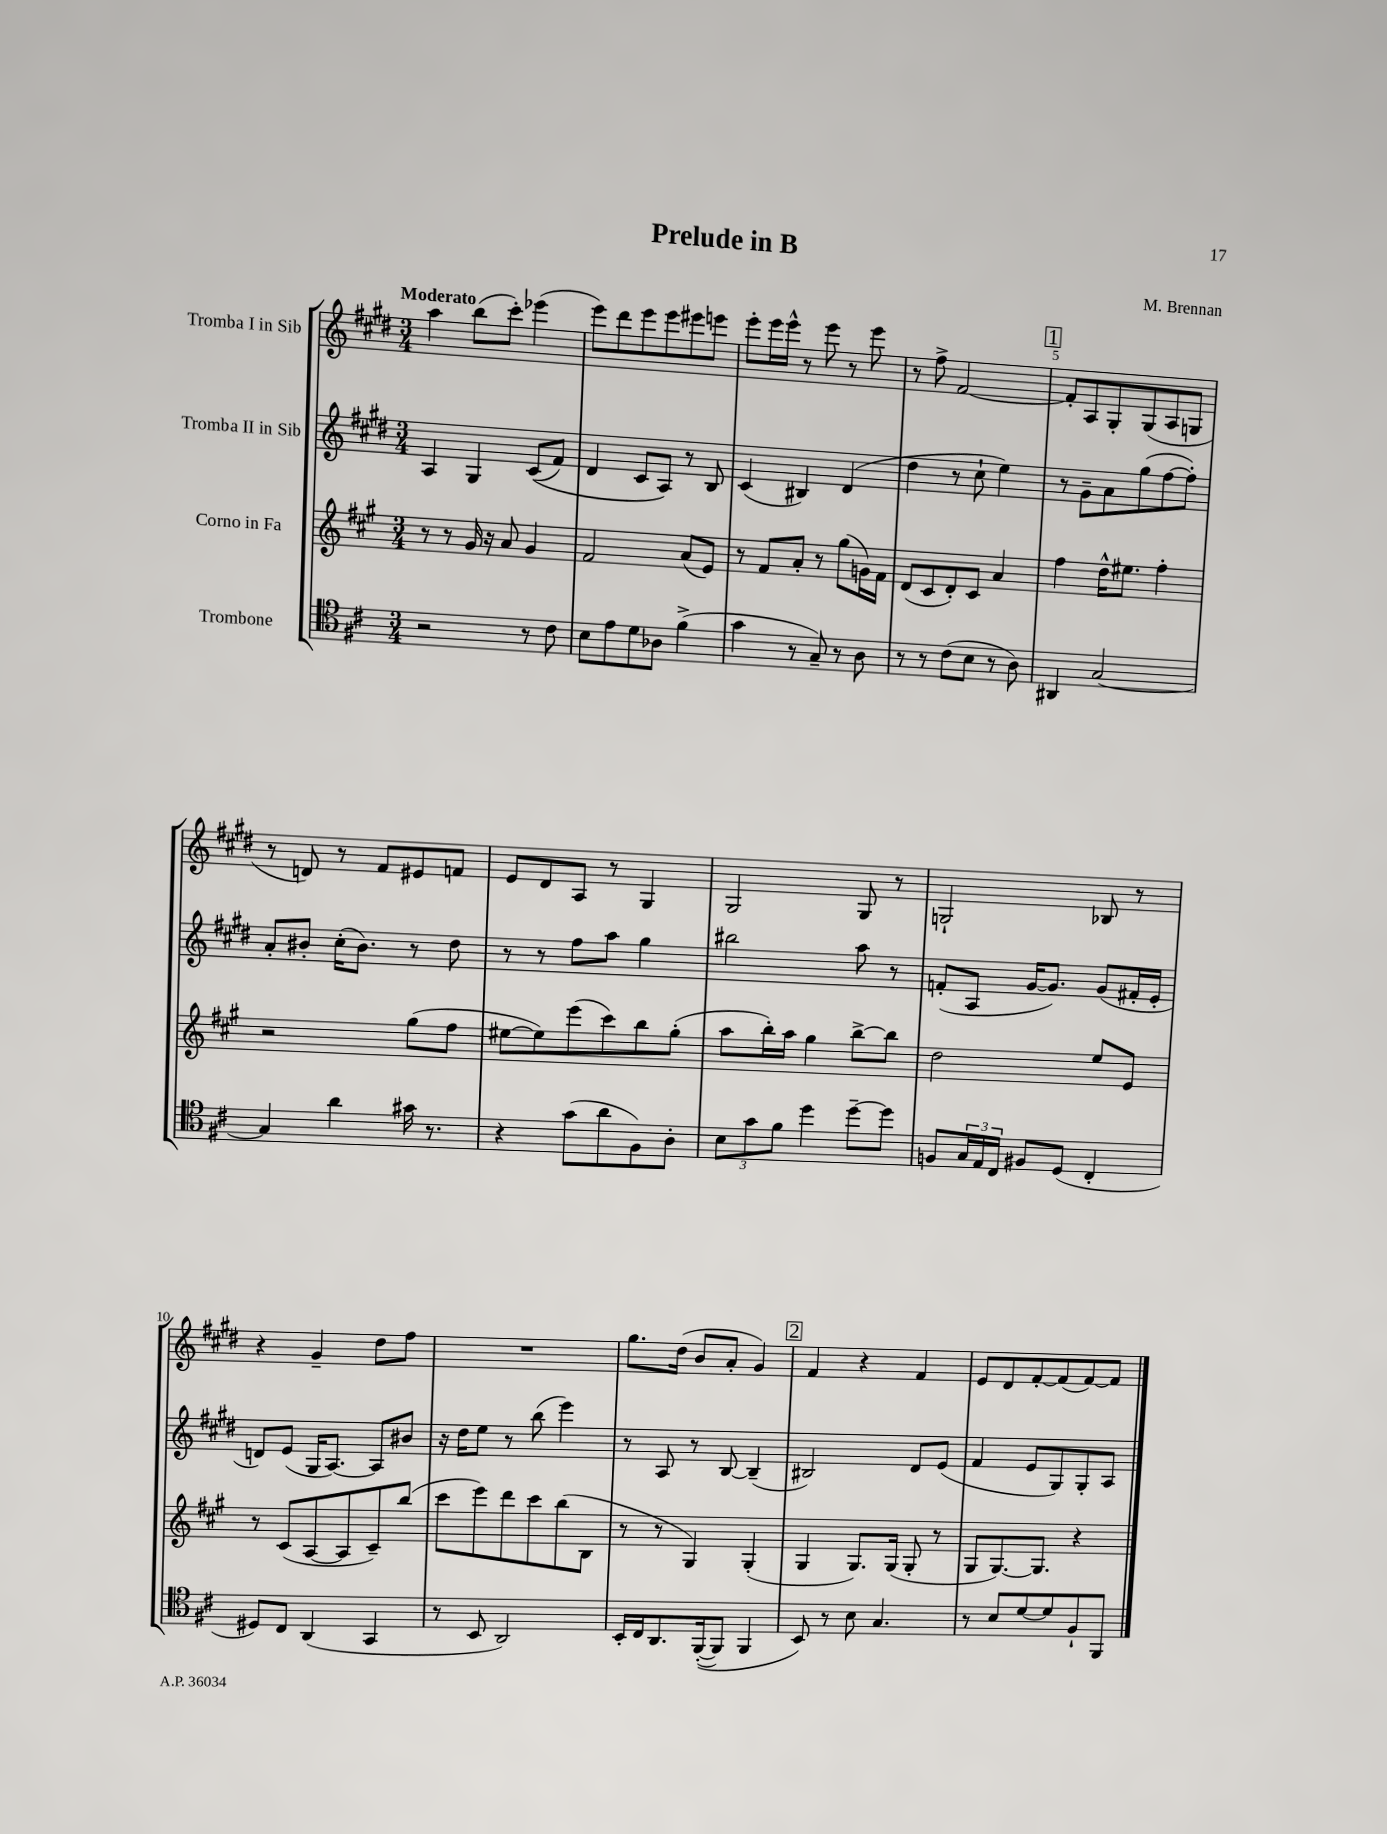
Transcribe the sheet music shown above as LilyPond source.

\header { title = "Prelude in B" composer = "M. Brennan" }
<<
\new StaffGroup <<
\new Staff = "s0" \with { instrumentName = "Tromba I in Sib" } {
    \clef treble \key e \major \numericTimeSignature \time 3/4 \tempo "Moderato"
    a''4 b''8( cis'''8-.) ees'''4( |
    e'''8) dis'''8 e'''8 e'''8 eis'''8 e'''8 |
    e'''8-. e'''16 e'''16-^ r8 e'''8 r8 e'''8 |
    r8 fis''8-> fis'2~ |
    \mark \markup { \box "1" } fis'8-. a8 gis8-. gis8( a8 g8 |
    r8 d'8) r8 fis'8 eis'8 f'8 |
    e'8 dis'8 a8 r8 gis4 |
    gis2 gis8 r8 |
    g2-! bes8 r8 |
    r4 gis'4-- dis''8 fis''8 |
    R2. |
    gis''8. dis''16( b'8 a'8-. gis'4) |
    \mark \markup { \box "2" } fis'4 r4 fis'4 |
    e'8 dis'8 fis'8~-. fis'8( fis'8~) fis'8 \bar "|." |
}
\new Staff = "s1" \with { instrumentName = "Tromba II in Sib" } {
    \clef treble \key e \major \numericTimeSignature \time 3/4
    a4 gis4 cis'8(\( fis'8) |
    dis'4 cis'8 a8\) r8 b8 |
    cis'4( bis4) dis'4( |
    dis''4 r8 cis''8-! e''4) |
    \mark \markup { \box "1" } r8 gis'8-- a'8 gis''8( fis''8~ fis''8-.) |
    a'8-. bis'8-. cis''16-.( bis'8.) r8 dis''8 |
    r8 r8 fis''8 a''8 gis''4 |
    bis''2 a''8 r8 |
    f'8-.( a8 gis'16~ gis'8.) gis'8( fis'16-. e'16-. |
    d'8) e'8( gis16 a8.~) a8 bis'8 |
    r16 dis''16 e''8 r8 b''8( e'''4) |
    r8 a8 r8 b8~ b4--( |
    \mark \markup { \box "2" } bis2) dis'8 e'8( |
    fis'4 e'8 gis8) gis8-. a8 \bar "|." |
}
\new Staff = "s2" \with { instrumentName = "Corno in Fa" } {
    \clef treble \key a \major \numericTimeSignature \time 3/4
    r8 r8 gis'16 r16 a'8 gis'4 |
    fis'2 a'8( e'8) |
    r8 fis'8 a'8-. r8 gis''8( g'16) fis'16 |
    d'8( cis'8 d'8-.) cis'8 a'4 |
    \mark \markup { \box "1" } fis''4 d''16-^ eis''8. fis''4-. |
    r2 gis''8( fis''8 |
    eis''8~ eis''8) e'''8( cis'''8) b''8 gis''8-.( |
    a''8 b''16-.) a''16 gis''4 b''8~-> b''8 |
    d''2 e''8 e'8 |
    r8 cis'8( a8~ a8 cis'8--) b''8( |
    cis'''8 e'''8) d'''8 cis'''8 b''8( b8 |
    r8 r8 gis4) gis4-.( |
    \mark \markup { \box "2" } gis4 gis8.) gis16( gis8-. r8 |
    gis8 gis8.~) gis8. r4 \bar "|." |
}
\new Staff = "s3" \with { instrumentName = "Trombone" } {
    \clef tenor \key d \major \numericTimeSignature \time 3/4
    r2 r8 cis'8 |
    b8 e'8 d'8 aes8 fis'4->( |
    g'4 r8 g8--) r8 a8 |
    r8 r8 cis'8( b8 r8 a8) |
    \mark \markup { \box "1" } ais,4 g2~ |
    g4 a'4 gis'16 r8. |
    r4 g'8( a'8 fis8) a8-. |
    \tuplet 3/2 { b8 g'8 fis'8 } d''4 d''8~-- d''8 |
    f8 \tuplet 3/2 { g16 e16 cis16 } fis8 d8( cis4-. |
    dis8) cis8 a,4( g,4 |
    r8 b,8 a,2) |
    b,16-. cis16 a,8. fis,16~-.(\( fis,8) fis,4 |
    \mark \markup { \box "2" } b,8\) r8 b8 g4. |
    r8 b8 d'8~ d'8 fis8-! fis,8 \bar "|." |
}
>>
>>
\layout { \context { \Score \override BarNumber.break-visibility = ##(#f #t #t) barNumberVisibility = #(every-nth-bar-number-visible 5) } }
